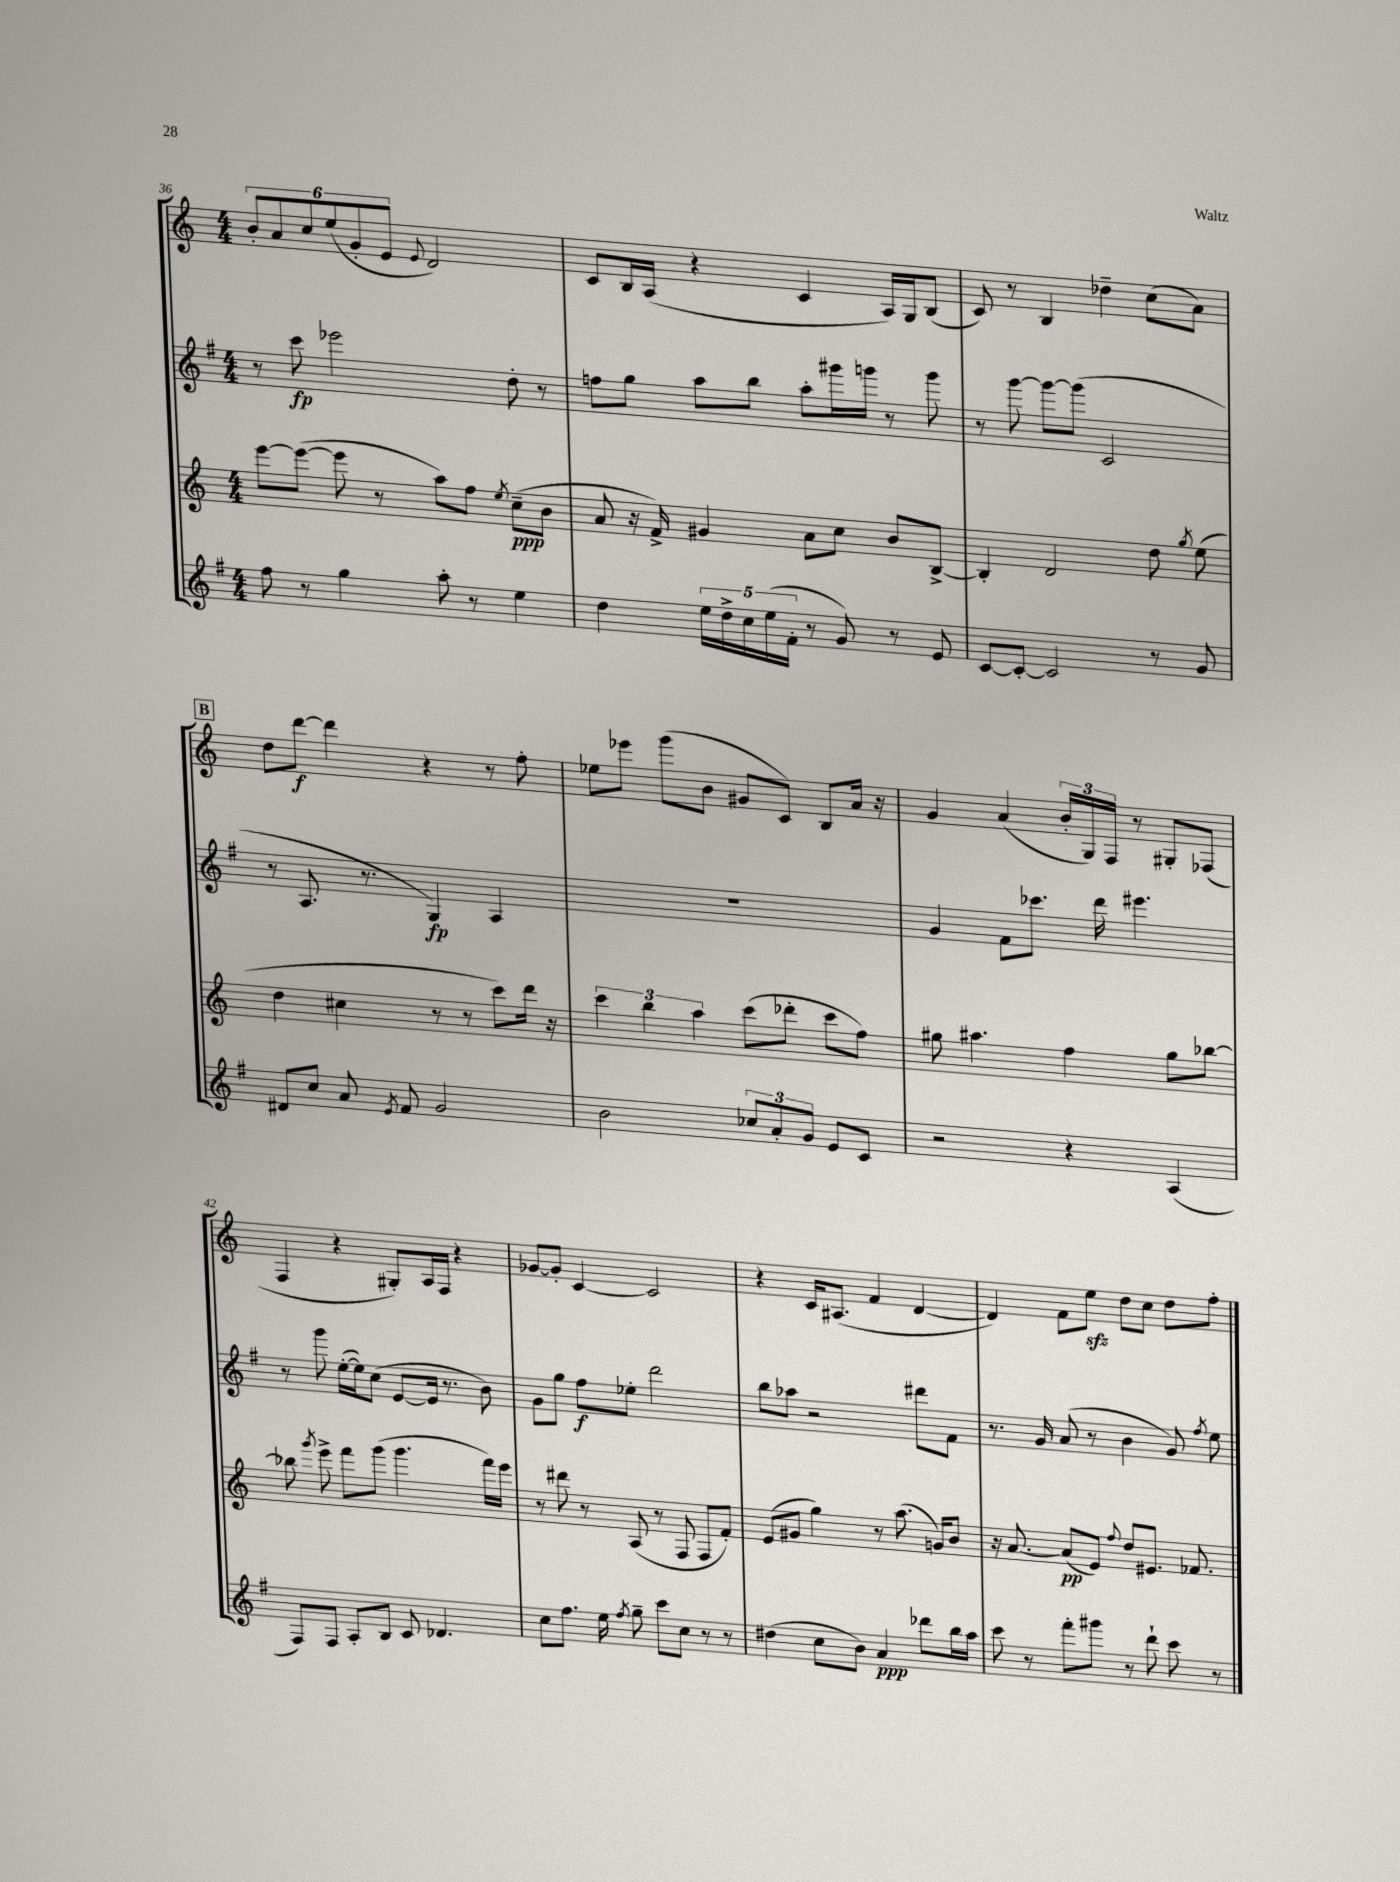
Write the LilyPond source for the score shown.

<<
\new StaffGroup <<
\new Staff = "s0" {
    \clef treble \key c \major \numericTimeSignature \time 4/4
    \autoBeamOff \tuplet 6/4 { b'8[-. a'8 c''8 e''8( g'8-. e'8] } \appoggiatura { e'8 } d'2) |
    c'8[ b16 a16]( r4 c'4 a16[) g16 b8]( |
    c'8) r8 b4 des''4-- c''8[( a'8]) |
    \mark \markup { \box "B" } d''8[ d'''8]~\f d'''4 r4 r8 f''8-. |
    ees''8[ ees'''8] g'''8[( b'8] gis'8[ c'8]) b8[ a'16] r16 |
    g'4 a'4( \tuplet 3/2 { b'16[-. g16) f16] } r8 gis8[-. fes8]( |
    f4 r4 gis8[-.) a16 f16] r4 |
    ges'8[~ ges'8]-. c'4~ c'2 |
    r4 c'16[ ais8.]( f'4 d'4~ |
    d'4) f'8[ e''8]\sfz d''8[ c''8] d''8[ f''8]-. \bar "|." |
}
\new Staff = "s1" {
    \clef treble \key g \major \numericTimeSignature \time 4/4
    \autoBeamOff r8 c'''8\fp ees'''2 d''8-. r8 |
    f''8[ g''8] a''8[ b''8] a''8[-. gis'''16 g'''16] r8 g'''8 |
    r8 g'''8~ g'''8[~ g'''8]( c'2 |
    \mark \markup { \box "B" } r8 a8. r8. g4\fp) a4 |
    R1 |
    g'4 fis'8[ ces'''8.] d'''16 eis'''4. |
    r8 g'''8 e''16[~-.( e''16) c''8]( e'8[~ e'16] r8. b'8) |
    g'8[ g''8] fis''8[\f ees''8]-. d'''2 |
    b''8[ aes''8] r2 dis'''8[ fis'8] |
    r8. g'16 a'8( r8 b'4 g'8) \acciaccatura { fis''8 } e''8 \bar "|." |
}
\new Staff = "s2" {
    \clef treble \key c \major \numericTimeSignature \time 4/4
    \autoBeamOff e'''8[~ e'''8]~( e'''8 r8 a''8[) f''8] \acciaccatura { e''8 } c''8[--\ppp( b'8] |
    a'8 r16 f'16->) gis'4 a'8[ c''8] b'8[ b8]~-> |
    b4-. d'2 d''8 \acciaccatura { g''8 } e''8( |
    \mark \markup { \box "B" } d''4 cis''4 r8 r8 c'''8[) d'''16] r16 |
    \tuplet 3/2 { c'''4 b''4 a''4 } c'''8[( des'''8]-. c'''8[ f''8]) |
    gis''8 ais''4. f''4 gis''8[ bes''8]~ |
    bes''8 \acciaccatura { g'''8 } e'''8-> f'''8[ g'''8]( g'''4. f'''16[) e'''16] |
    r8 dis'''8 r8 a8( r8 f8 f8[ f'8]-.) |
    e'8[( gis'8] g''4) r8 a''8.( g'16[) b'8] |
    r16 a'8.~ a'8[\pp( e'8]) \appoggiatura { f''8 } d''8[ eis'8.] fes'8. \bar "|." |
}
\new Staff = "s3" {
    \clef treble \key g \major \numericTimeSignature \time 4/4
    \autoBeamOff fis''8 r8 g''4 a''8-. r8 e''4 |
    d''4 \tuplet 5/4 { e''16[ d''16-> c''16 e''16( fis'16]-. } r8 g'8) r8 e'8 |
    c'8[~ c'8]~-. c'2 r8 g'8 |
    \mark \markup { \box "B" } dis'8[ c''8] a'8 \acciaccatura { e'8 } fis'8 g'2 |
    b'2 \tuplet 3/2 { ces''8[ a'8-. g'8] } e'8[ c'8] |
    r2 r4 a4( |
    fis8[) fis8] a8[-. b8] c'8 des'4. |
    c''8[ fis''8.] e''16 \acciaccatura { fis''8 } g''8-- c'''8[ c''8] r8 r8 |
    dis''4( c''8[ b'8]) a'4\ppp des'''8[ b''16 a''16] |
    c'''8 r8 fis'''8[-. gis'''8] r8 d'''8-! c'''8 r8 \bar "|." |
}
>>
>>
\layout { \context { \Score currentBarNumber = #36 } }
